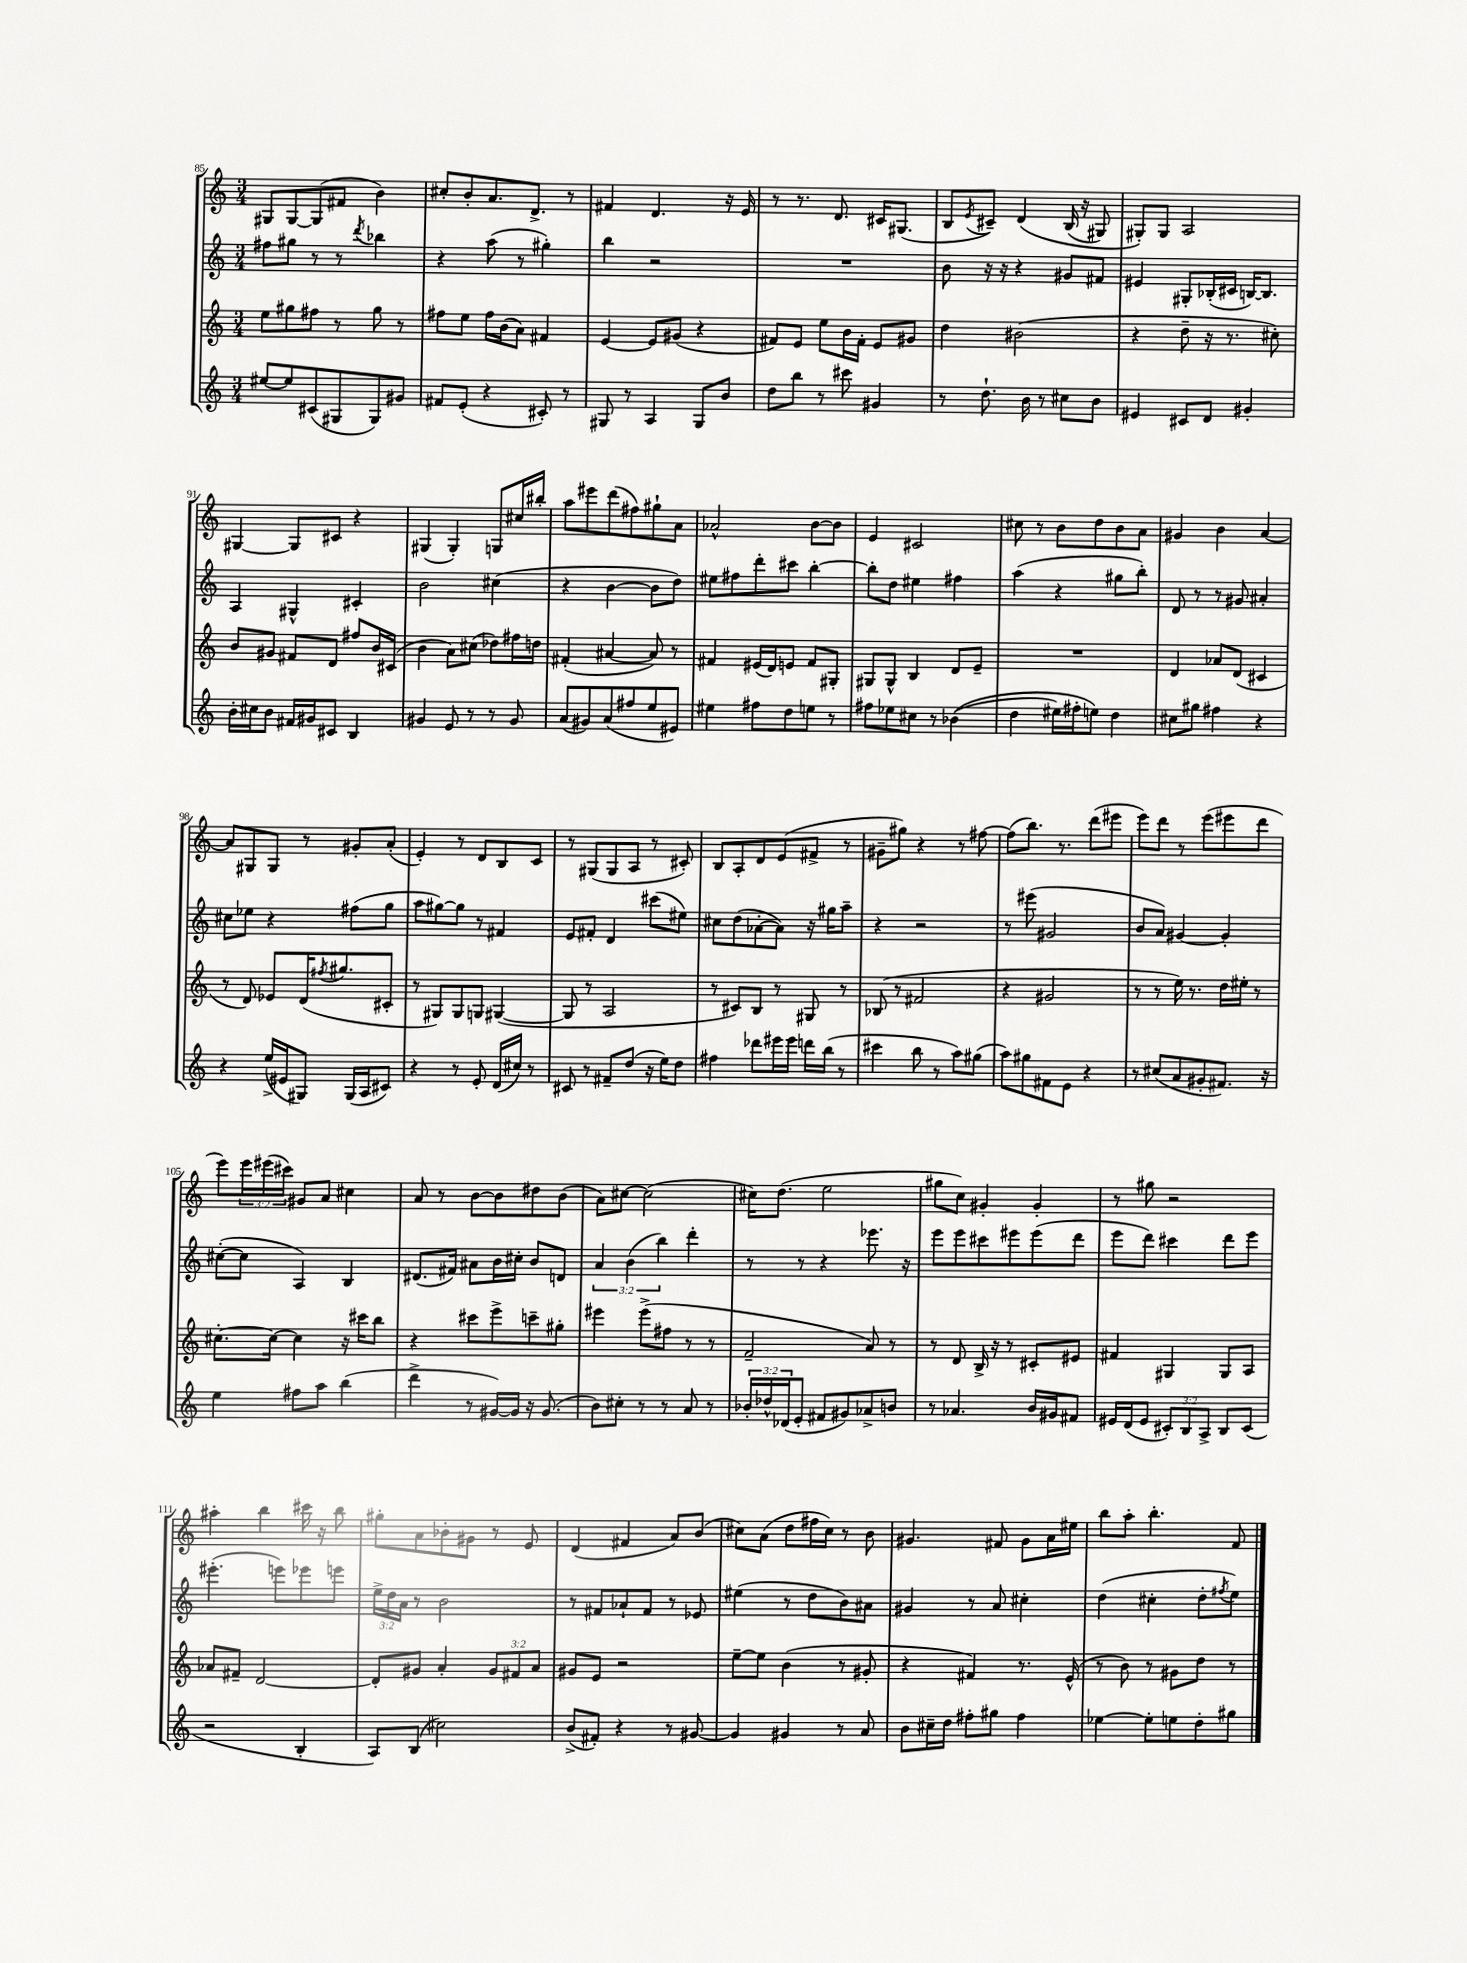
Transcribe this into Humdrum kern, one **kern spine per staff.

**kern	**kern	**kern	**kern
*part4	*part3	*part2	*part1
*staff4	*staff3	*staff2	*staff1
*clefG2	*clefG2	*clefG2	*clefG2
*k[]	*k[]	*k[]	*k[]
*M3/4	*M3/4	*M3/4	*M3/4
=85	=85	=85	=85
[8ee#X/L	8ee\L	8ff#X\L	8G#X/L
8ee#/]	8gg#X\	8gg#X\J	[8G#/
(8c#X/	8ff#X\J	8r	(8G#/]
8G#X/	8r	8r	8f#X/J
.	.	8qddd/	.
8G#/)	8gg#\	4bb-X\	4b\)
8g#X/J	8r	.	.
=86	=86	=86	=86
8f#X/L	8ff#X\L	4r	8cc#X'/L
(8e'/J	8ee\J	.	8b'/
4r	16ff#\LL	(8aa\	8.a/
.	(16b\J	.	.
.	8a\J)	8r	.
.	.	.	8.d^/J
8c#X'/)	4f#X/	4gg#X'\)	.
8r	.	.	8r
=87	=87	=87	=87
8G#X/	[4e/	4bb\	4f#X/
8r	.	.	.
4A/	8e/L]	2r	4.d/
.	(8g#X/J	.	.
8G#/L	4r	.	.
8b/J	.	.	16r
.	.	.	16e/
=88	=88	=88	=88
8dd\L	8f#X/L)	2.r	8r
8bb\J	8e/J	.	8.r
8r	8ee\L	.	.
.	.	.	8.d/
8ccc#X\	16b\L	.	.
.	16f#'\JJ	.	.
4g#X/	8e/L	.	16c#X/KL
.	.	.	(8.G#X/J
.	8g#X/J	.	.
=89	=89	=89	=89
8r	4dd\	8b\	8B/L
.	.	.	8qe/
8.dd`\	.	16r	8c#X~/J)
.	.	16r	.
.	(2b#X\	4r	(4d/
16b\	.	.	.
8r	.	.	.
8cc#X\L	.	8g#X/L	(16B/
.	.	.	16r
8b\J	.	8f#X/J	8G#X/)
=90	=90	=90	=90
4e#X/	4r	4e#X/	8G#X'/L)
.	.	.	8G#/J
8c#X/L	8dd~\	8G#X'/L	2A/
8d/J	16r	(16B-X'/L	.
.	8.r	16c#X/JJ	.
4g#X'/	.	[16Bn/KL)	.
.	.	8.B/J]	.
.	8cc#X'\)	.	.
!!LO:LB:g=z
=91	=91	=91	=91
16b'\LL	8b/L	4A/	[4G#X/
16cc#X\J	.	.	.
8b\J	8g#X/J	.	.
16f#X/LL	8f#X/L	4G#X^^/	8G#/L]
16g#X/J	.	.	.
8c#X/J	8d/J	.	8c#X/J
4B/	8ff#X/L	4c#X'/	4r
.	16b/L	.	.
.	(16c#X/JJ	.	.
=92	=92	=92	=92
4g#X/	4b\	2b\	(4G#X/
8e/	8a\L)	.	4G#'/)
8r	(8cc#X\J	.	.
8r	8dd-X\L)	(4cc#X\	8Gn/L
8g#/	16ff#X\L	.	16cc#X/L
.	16ddn\JJ	.	16bb#X'/JJ
=93	=93	=93	=93
(8a/L	(4f#X'/	4r	8aa\L
8g#X/)	.	.	8eee#X\
(8a/	[4a#X/	[4b\	(8ddd\
8ff#X/	.	.	8ff#X\)
8ee/	8a#/])	8b\L]	8gg#X`\
8e#X/J)	8r	8dd\J)	8a\J
=94	=94	=94	=94
4ee#X\	4f#X/	8ee#X\L	2a-X^^/
.	.	8ff#X\	.
8ff#X\L	(16e#X/LL	8ddd'\	.
.	16d/J)	.	.
8dd\	8en/J	8ccc#X\J	.
8een\J	8f#/L	[4bb'\	[8b\L
8r	8G#X'/J	.	8b\J]
=95	=95	=95	=95
8ff#X\L	8G#X/L	8bb'\L]	4e/
8ee-X\	8G#^^/J	8dd\J	.
8cc#X\J	4B/	4ee#X\	2c#X/
8r	.	.	.
((4b-X\	8d/L	4ff#X\	.
.	8e~/J	.	.
=96	=96	=96	=96
4dd\	2.r	(4aa\	8cc#X\
.	.	.	8r
16ee#X\LL)	.	4r	8b\L
16ff#X'\J	.	.	.
8een\J)	.	.	8dd\
4dd\	.	8gg#X\L	8b\
.	.	8bb'\J)	8a\J
=97	=97	=97	=97
8cc#X\L	4d/	8d/	4g#X/
8gg#X\J	.	8r	.
4ff#X\	8a-X/L	8r	4b\
.	(8d/J	8g#X/	.
4r	4c#X/	4a#X'/	[4a/
!!LO:LB:g=z
=98	=98	=98	=98
4r	8r	8cc#X\L	8a/L]
.	8d/)	8ee-X\J	8G#X/
(16ee^/LL	8e-X/L	4r	8G#/J
16e#X/J	.	.	.
8G#X/J)	(16d/K	.	8r
.	8qff#X/	.	.
.	8.gg#X/	.	.
(16G#/LL	.	(8ff#X\L	8g#X'/L
16A/J	.	.	.
8c#X/J)	8c#X'/J	8gg\J	(8a'/J
=99	=99	=99	=99
4r	8r	8aa\L	4e'/)
.	8G#X/L)	[8gg#X\)	.
8r	8G#/	8gg#\J]	8r
8e'/	8Gn/J	8r	8d/L
(16d/LL	([4G#X/	4f#X/	8B/
16cc#X/JJ)	.	.	.
8r	.	.	8c/J
=100	=100	=100	=100
8c#X/	8G#/]	8e/L	8r
8r	8r	8f#X'/J	(8G#X/L
8f#X~/L	2A/	4d/	8G#/
(8dd/J	.	.	8A/J
16r	.	(8ccc#X\L	8r
16ee\KL)	.	.	.
8dd\J	.	8ee#X\J)	8c#X'/)
=101	=101	=101	=101
4ff#X\	8r	8cc#X\L	8B/L
.	8c#X/L)	(8dd\	8A'/
8ddd-X\L	8B/J	[8a-X'\	8d/
16eee#X\L	8r	8a-\J])	(8e/
16eee#\JJ	.	.	.
16dddn\LL	8G#X/	16r	8f#X^/J
(16bb\JJ	.	16gg#X\KL	.
8r	8r	8aa~\J	8r
=102	=102	=102	=102
4ccc#X\	(8B-X/	4r	8g#X~\L
.	8r	.	8gg#X\J)
8bb\	2f#X/	2r	4r
8r	.	.	.
8aa\L)	.	.	8r
(8gg#X\J	.	.	[8ff#X\
=103	=103	=103	=103
8aa\L)	4r	8r	(8ff#\L]
8gg#X\	.	(8eee#X\	8.bb\J)
8f#X\	2g#X/	2g#X/	.
.	.	.	8.r
8e\J	.	.	.
4r	.	.	(8ddd\L
.	.	.	8eee#X\J
=104	=104	=104	=104
8r	8r	8b/L	8eee\L)
(8cc#X/L	8r	8a/J)	8ddd\J
8a/	16ee\)	[4g#X/	8r
.	8.r	.	.
8g#X'/	.	.	(8eee\L
8.f#X/J)	16dd\LL	4g#'/]	8eee#X\
.	16ee#X'\JJ	.	.
.	8r	.	8ddd\J
16r	.	.	.
!!LO:LB:g=z
=105	=105	=105	=105
4ee\	[8.cc#X'\L	([8cc#X'\L	8eee\L)
.	.	8cc#\J]	24eee\L
.	.	.	(24eee#X\
.	16cc#\Jk_	.	.
.	.	.	24ccc#X\JJ)
8ff#X\L	4cc#\]	4A/)	8g#X/L
8aa\J	.	.	8a/J
(4bb\	16r	4B/	4cc#X\
.	16ccc#X\KL	.	.
.	8bb\J	.	.
=106	=106	=106	=106
4ddd^\	4r	(8.d#X/L	8a/
.	.	.	8r
.	.	16f#X/Jk)	.
8r	8ccc#X\L	8a#X\L	[8b\L
[16g#X/LL)	8eee^\	16b\L	8b\]
16g#/JJ]	.	16cc#X'\JJ	.
16r	8cccn~\	8b/L	8dd#X\
(8.g#/	.	.	.
.	8gg#X'\J	8dn/J	(8b\J
=107	=107	=107	=107
8b\L)	4eee#X\	6a/	8a\L)
8cc#X'\J	.	.	[8cc#X\J
.	.	(6b\	.
8r	(8eee#^\L	.	(2cc#\]
.	.	6bb\)	.
8r	8ff#X\J	.	.
8a/	8r	4ddd'\	.
8r	8r	.	.
=108	=108	=108	=108
24b-X'/LL	2f~/	8r	16cc#X\KL)
24dd-X^^/	.	.	.
.	.	.	(8.dd\J
(24d-X/J	.	.	.
8e'/J	.	8r	.
8f#X/L	.	4r	2ee\
8g#X/)	.	.	.
8a-X^/	8a/)	8.eee-X\	.
8bn/J	8r	.	.
.	.	16r	.
=109	=109	=109	=109
8r	8r	8eee\L	8gg#X\L
4.a-X/	8d/	8eee\	8cc\J)
.	16B^/	8ccc#X\	4g#X'/
.	16r	.	.
.	8r	8eee#X\	.
16b/LL	8c#X'/L	(8eee#\	4g#'/
16g#X/J	.	.	.
8f#X/J	8e#X/J	8ddd\J	.
=110	=110	=110	=110
16e#X/LL	4f#X/	8eee\L	8r
(16d/J	.	.	.
8e#/J	.	8ddd\J)	8gg#X\
12c#X'/L)	4G#X/	4ccc#X\	2r
12B/	.	.	.
12A^/J	.	.	.
8B/L	8G#/L	8ddd\L	.
(8c#/J	8A/J	8eee\J	.
!!LO:LB:g=z
=111	=111	=111	=111
2r	8a-X/L	(4.eee#X'\	4aa#X'\
.	8f#X~/J	.	.
.	[2d/	.	4bb\
.	.	8eeen\L)	.
4B'/	.	8eee-X\	16ccc#X\
.	.	.	16r
.	.	8eeen\J	8bb\
=112	=112	=112	=112
8A/L)	8d'/L]	24ee^\LL	8gg#X'\L
.	.	24dd\	.
.	.	24a\JJ	.
(8B/J	8g#X/J	8r	8a\
2cc#X\)	4a'/	2b\	8b-X'\
.	.	.	8g#X\J
.	12g#/L	.	8r
.	12f#X/	.	.
.	.	.	8e/
.	12a/J	.	.
=113	=113	=113	=113
(8b^/L	8g#X/L	8r	(4d/
8f#X'/J)	8e/J	8f#X/L	.
4r	2r	8a-X`/	4f#X/
.	.	8f#/J	.
8r	.	8r	8a/L)
[8g#X/	.	8e-X/	(8b/J
=114	=114	=114	=114
4g#/]	[8ee~\L	(4ee#X\	8cc#X\L)
.	8ee\J]	.	(8a\J
4g#X/	(4b\	8r	8dd\L
.	.	8dd\L	16ff#X\L
.	.	.	16cc#\JJ)
8r	8r	8b\)	8r
8a/	8g#X'/	8a#X\J	8b\
=115	=115	=115	=115
8b\L	4r	4g#X/	4.g#X/
16cc#X~\L	.	.	.
16dd\JJ	.	.	.
8ff#X'\L	4f#X/)	8r	.
8gg#X\J	.	8a/	8f#X/
4ff#\	8.r	4cc#X'\	8g#\L
.	.	.	16a\L
.	(16e^^/	.	16ee#X\JJ
=116	=116	=116	=116
[4ee-X\	8r	(4dd\	8bb\L
.	8b\)	.	8aa'\J
8ee-'\L]	8r	4cc#X'\	4.bb'\
8een\	8g#X\L	.	.
8dd'\	8dd\J	8dd'\L	.
.	.	8qff#X/	.
8gg#X\J	8r	8ee\J)	8f/
==	==	==	==
*-	*-	*-	*-
